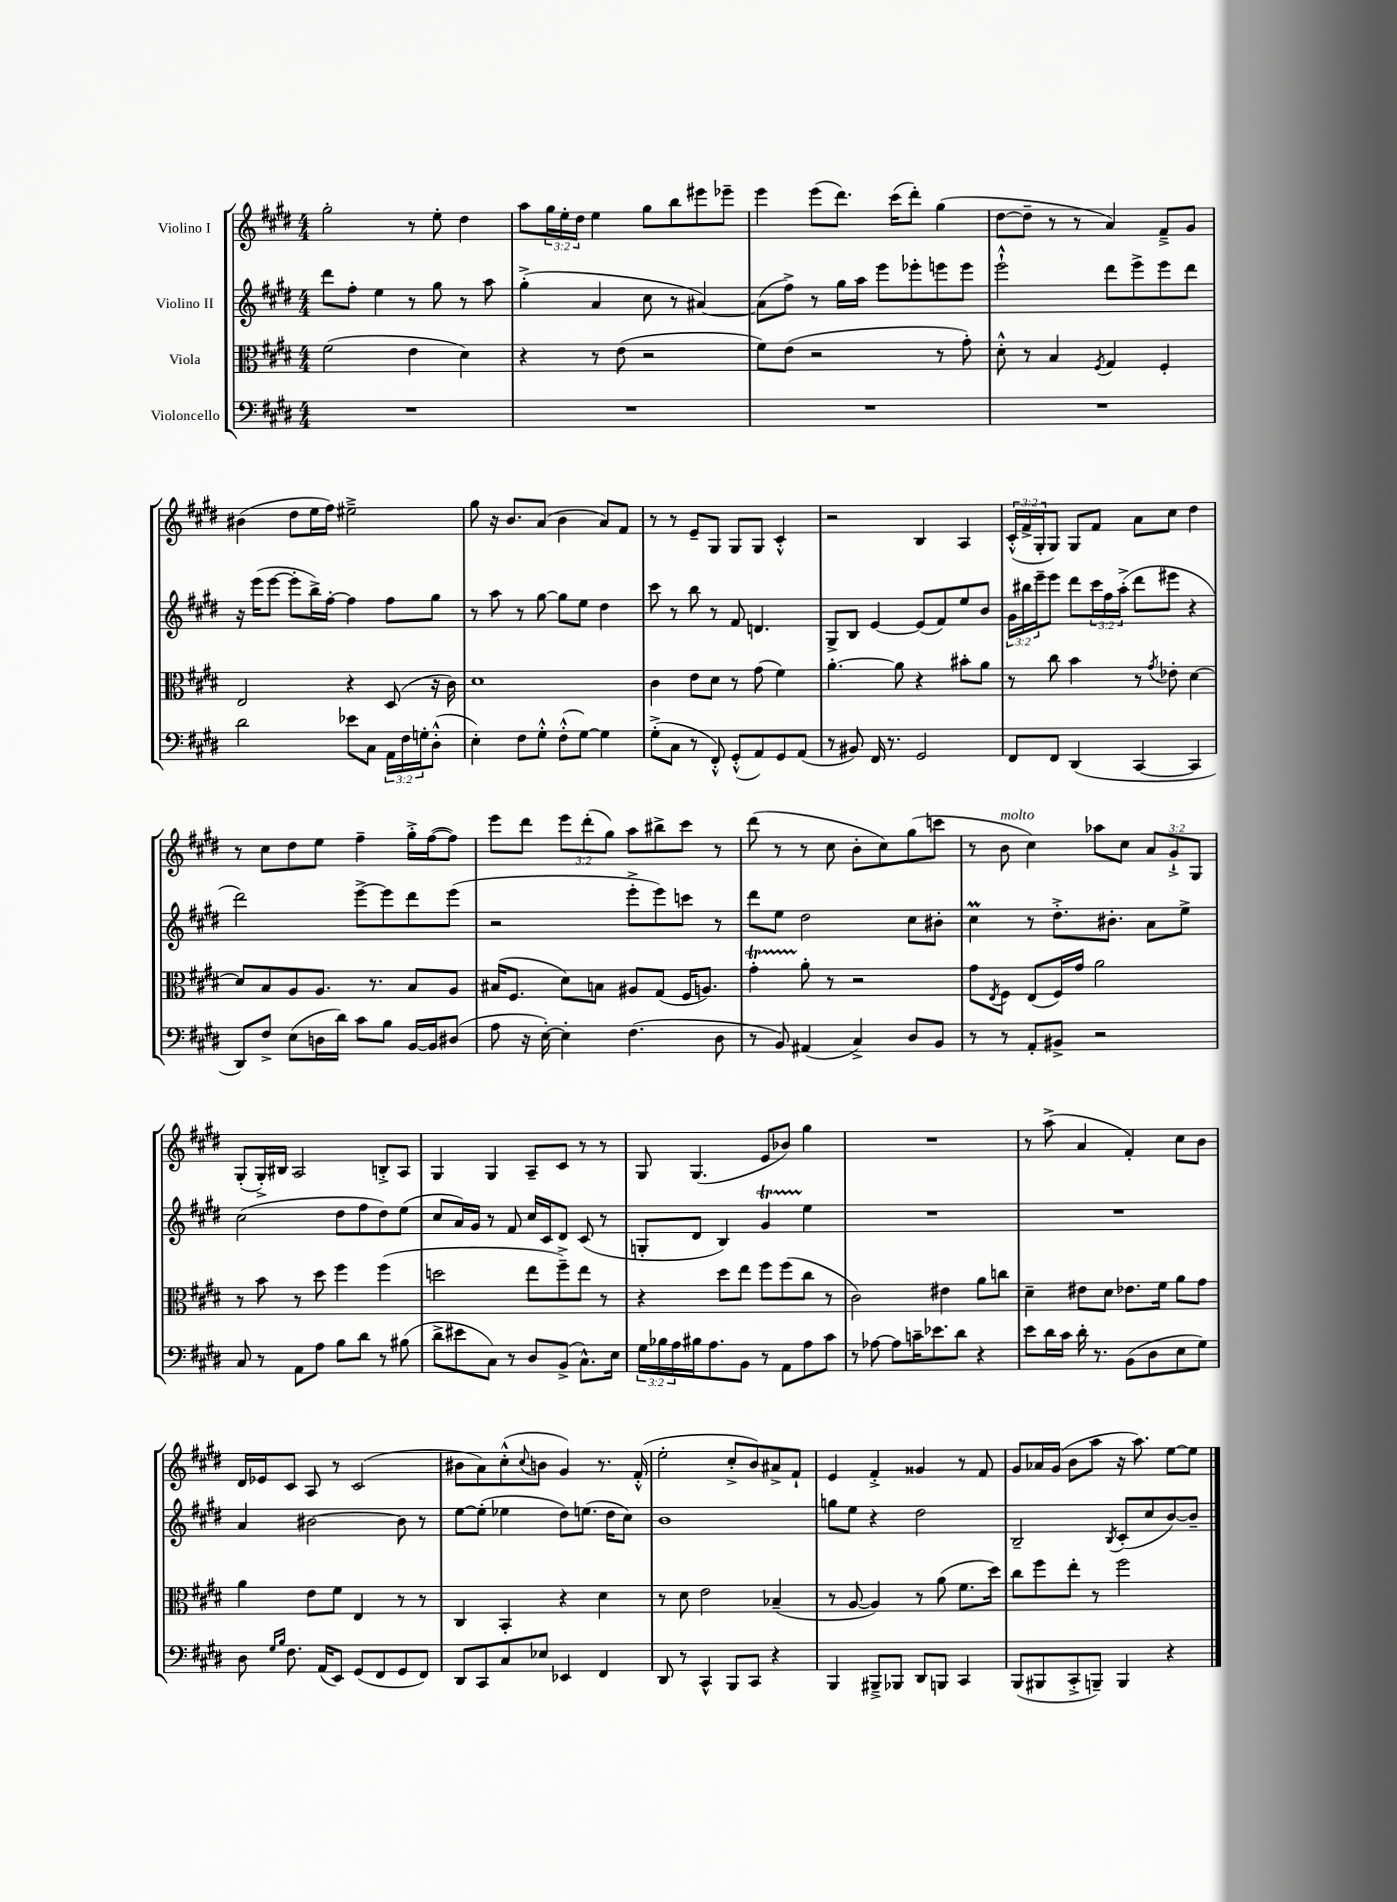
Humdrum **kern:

**kern	**kern	**kern	**kern
*staff4	*staff3	*staff2	*staff1
*clefF4	*clefC3	*clefG2	*clefG2
*k[f#c#g#d#]	*k[f#c#g#d#]	*k[f#c#g#d#]	*k[f#c#g#d#]
*M4/4	*M4/4	*M4/4	*M4/4
1r	(2f#	8ddd#	2gg#'
.	.	8ff#'	.
.	.	4ee	.
.	4e	8r	8r
.	.	8gg#	8ee'
.	4d#)	8r	4dd#
.	.	8aa	.
=	=	=	=
1r	4r	(4gg#'^	8aa
.	.	.	24gg#
.	.	.	24ee'
.	.	.	24dd#
.	8r	4a	4ee
.	(8e	.	.
.	2r	8cc#	8gg#
.	.	8r	8bb
.	.	[4a#)	8eee#
.	.	.	8eee-~
=	=	=	=
1r	8f#)	(8a#]	4eee
.	(8e	8ff#^)	.
.	2r	8r	(8eee
.	.	16gg#	8.ddd#)
.	.	16aa	.
.	.	8eee	.
.	.	.	(16ccc#
.	.	8eee-'	8ddd#')
.	8r	8eee	(4gg#
.	8g#')	8eee	.
=	=	=	=
1r	8d#'^^	2eee`^^	[8dd#
.	8r	.	8dd#~]
.	4B	.	8r
.	.	.	8r
.	8qF#	.	.
.	4G#	8ddd#	4a)
.	.	8eee^	.
.	4F#'	8eee	8f#~^
.	.	8ddd#	8g#
=	=	=	=
2d#	2E	16r	(4b#
.	.	(16eee	.
.	.	[8eee	.
.	.	8eee']	8dd#
.	.	16bb^)	16ee
.	.	[16ff#'	16ff#)
8e-	4r	4ff#]	2ee#~^
8C#	.	.	.
24AA	(8D#	8ff#	.
24F#	.	.	.
24G'	.	.	.
(8D#'^^	16r	8gg#	.
.	16c#)	.	.
=	=	=	=
4E')	1d#	8r	8gg#
.	.	8aa	16r
.	.	.	8.b
8F#	.	8r	.
8G#'^^	.	[8gg#	(8a
(8F#'^^	.	8gg#]	4b
[8G#)	.	8ee	.
4G#]	.	4dd#	8a)
.	.	.	8f#
=	=	=	=
(8G#'^	4c#	8ccc#	8r
8C#	.	8r	8r
8r	8e	8bb	8e~
8FF#'^^)	8d#	8r	8G#
(8GG#'^^	8r	8f#	8G#
8AA)	(8g#	4.d	8G#
8GG#	4f#)	.	4c#'^^
(8AA	.	.	.
=	=	=	=
8r	[4.a'	8G#^	2r
8BB#)	.	8B	.
16FF#	.	[4e	.
8.r	.	.	.
.	8a]	.	.
2GG#	4r	(8e]	4B
.	.	8f#)	.
.	8b#'	8ee	4A
.	8a	8b	.
=	=	=	=
8FF#	8r	24g#	(24c#'^^
.	.	24bb#	24f#^
.	.	24eee~	24G#'
8FF#	8cc#	8eee	8G#)
(4DD#	4b	8ddd#	8G#
.	.	24ccc#	8f#
.	.	24ff#	.
.	.	(24aa'^	.
[4CC#	8r	8ddd#	8a
.	8qg#	.	.
.	8e-'	8eee#	8cc#
4CC#]	[4d#	4r	4dd#
=	=	=	=
8DD#)	8d#]	2ddd#)	8r
8F#^	8B	.	8cc#
(8E	8A	.	8dd#
16D	8.A	.	8ee
16d#)	.	.	.
8c#	.	[8eee^	4ff#~
.	8.r	.	.
8B	.	8eee]	.
[16BB	8B	8ddd#	16gg#'^
16BB]	.	.	([16ff#
(8D#	8A	(8eee	8ff#])
=	=	=	=
8A	(16B#	2r	8eee
.	8.F#	.	.
16r	.	.	8ddd#
[16E')	.	.	.
4E']	8d#)	.	12eee
.	.	.	(12ddd#'
.	8B	.	.
.	.	.	12gg#)
(4.F#	8A#	8eee'^	8aa
.	(8G#	8eee)	8bb#^
.	16F#	8ccc	8ccc#
.	8.A)	.	.
8D#	.	8r	8r
=	=	=	=
8r	4g#'	8ddd#	(8ddd#
8BB)	.	8ee	8r
(4AA#	8a'	2dd#	8r
.	8r	.	8cc#
4C#^)	2r	.	8b'
.	.	.	8cc#)
8D#	.	8cc#	(8gg#
8BB	.	8b#'	8ccc
=	=	=	=
8r	8g#	4cc#	8r
.	8qE	.	.
8r	8F#	.	8b
8AA'	(8E	8r	4cc#)
8BB#^	16F#)	8.dd#'^	.
.	16g#	.	.
2r	2a	.	8aa-
.	.	8.b#'	.
.	.	.	8cc#
.	.	8a	12a
.	.	.	12g#`^
.	.	8ee^	.
.	.	.	12G#
=	=	=	=
8C#	8r	(2cc#	(8G#'
8r	8b	.	16G#'^)
.	.	.	16B#
8AA	8r	.	2A
8A	8dd#	.	.
8B	4ff#	8dd#	.
8d#	.	8ff#	.
8r	(4ff#	8dd#)	8B'^
(8B#	.	(8ee	8A
=	=	=	=
8d#^	2dd	8cc#	4G#
8e#	.	16a)	.
.	.	16g#	.
8C#)	.	8r	4G#
8r	.	8f#	.
8D#	8ee	16cc#	8A~
.	.	16c#	.
(8BB^	8ff#~^)	8d#	8c#
8.C#^^)	8ee	(8c#	8r
.	8r	8r	8r
16E	.	.	.
=	=	=	=
24G#	4r	8G'	8G#
24B-	.	.	.
24A	.	.	.
16B#	.	8d#	(4.G#
8.A	.	.	.
.	8dd#	4B)	.
8BB	8ee	.	.
8r	8ff#	4g#	8e
8AA	(8ff#	.	8b-)
8A	8cc#	4ee	4gg#
8c#	8r	.	.
=	=	=	=
8r	2c#)	1r	1r
[8A-	.	.	.
8A-]	.	.	.
16c~	.	.	.
8.e-	.	.	.
.	4e#	.	.
8d#	.	.	.
4r	8a	.	.
.	8cc	.	.
=	=	=	=
8e	4d#~	1r	8r
16d#	.	.	(8aa^
16c#	.	.	.
16d#'	8e#	.	4a
8.r	.	.	.
.	8d#	.	.
(8BB	8.e-	.	4f#')
8D#	.	.	.
.	16f#	.	.
8E	8a	.	8cc#
8G#)	8g#	.	8b
=	=	=	=
8D#	4a	4a	16d#
.	.	.	16e-
16qqG#	.	.	.
16qqB	.	.	.
8.F#	.	.	8c#
.	8e	[2b#	8A
(16AA	.	.	.
8EE)	8f#	.	8r
(8GG#	4E	.	(2c#
8FF#	.	.	.
8GG#	8r	8b#]	.
8FF#)	8r	8r	.
=	=	=	=
8DD#	4C#	[8ee	8b#
8CC#	.	(8ee']	8a)
8C#	4BB'	4ee-	(8cc#'^^
.	.	.	8qqcc#
8E-	.	.	8b
4EE-	4r	8dd#)	4g#)
.	.	(8.ee	.
4FF#	4d#	.	8.r
.	.	16dd#	.
.	.	8cc#)	.
.	.	.	(16f#'^^
=	=	=	=
8DD#	8r	1b	2ee'
8r	8d#	.	.
4CC#^^	2e	.	.
8BBB	.	.	8cc#'^
8CC#	.	.	8b)
4r	(4B-~	.	8a#^
.	.	.	8f#`
=	=	=	=
4BBB	8r	8gg	4e
.	[8A	8ee	.
8BBB#~^	4A])	4r	4f#'^
8BBB-	.	.	.
8DD#	8r	2dd#	4g##
8BBB	(8a	.	.
4CC#	8.f#	.	8r
.	.	.	8f#
.	16dd#)	.	.
=	=	=	=
(8BBB	8cc#	2B~	8g#
8BBB#	8ff#	.	16a-
.	.	.	(16g#
8CC#'^	8ee'	.	8b
8BBB~)	8r	.	8aa
.	.	8qB	.
4BBB	2ff#	(8c#'	16r
.	.	.	8.aa)
.	.	8cc#	.
4r	.	[8b)	[8ee
.	.	8b~]	8ee]
==	==	==	==
*-	*-	*-	*-
